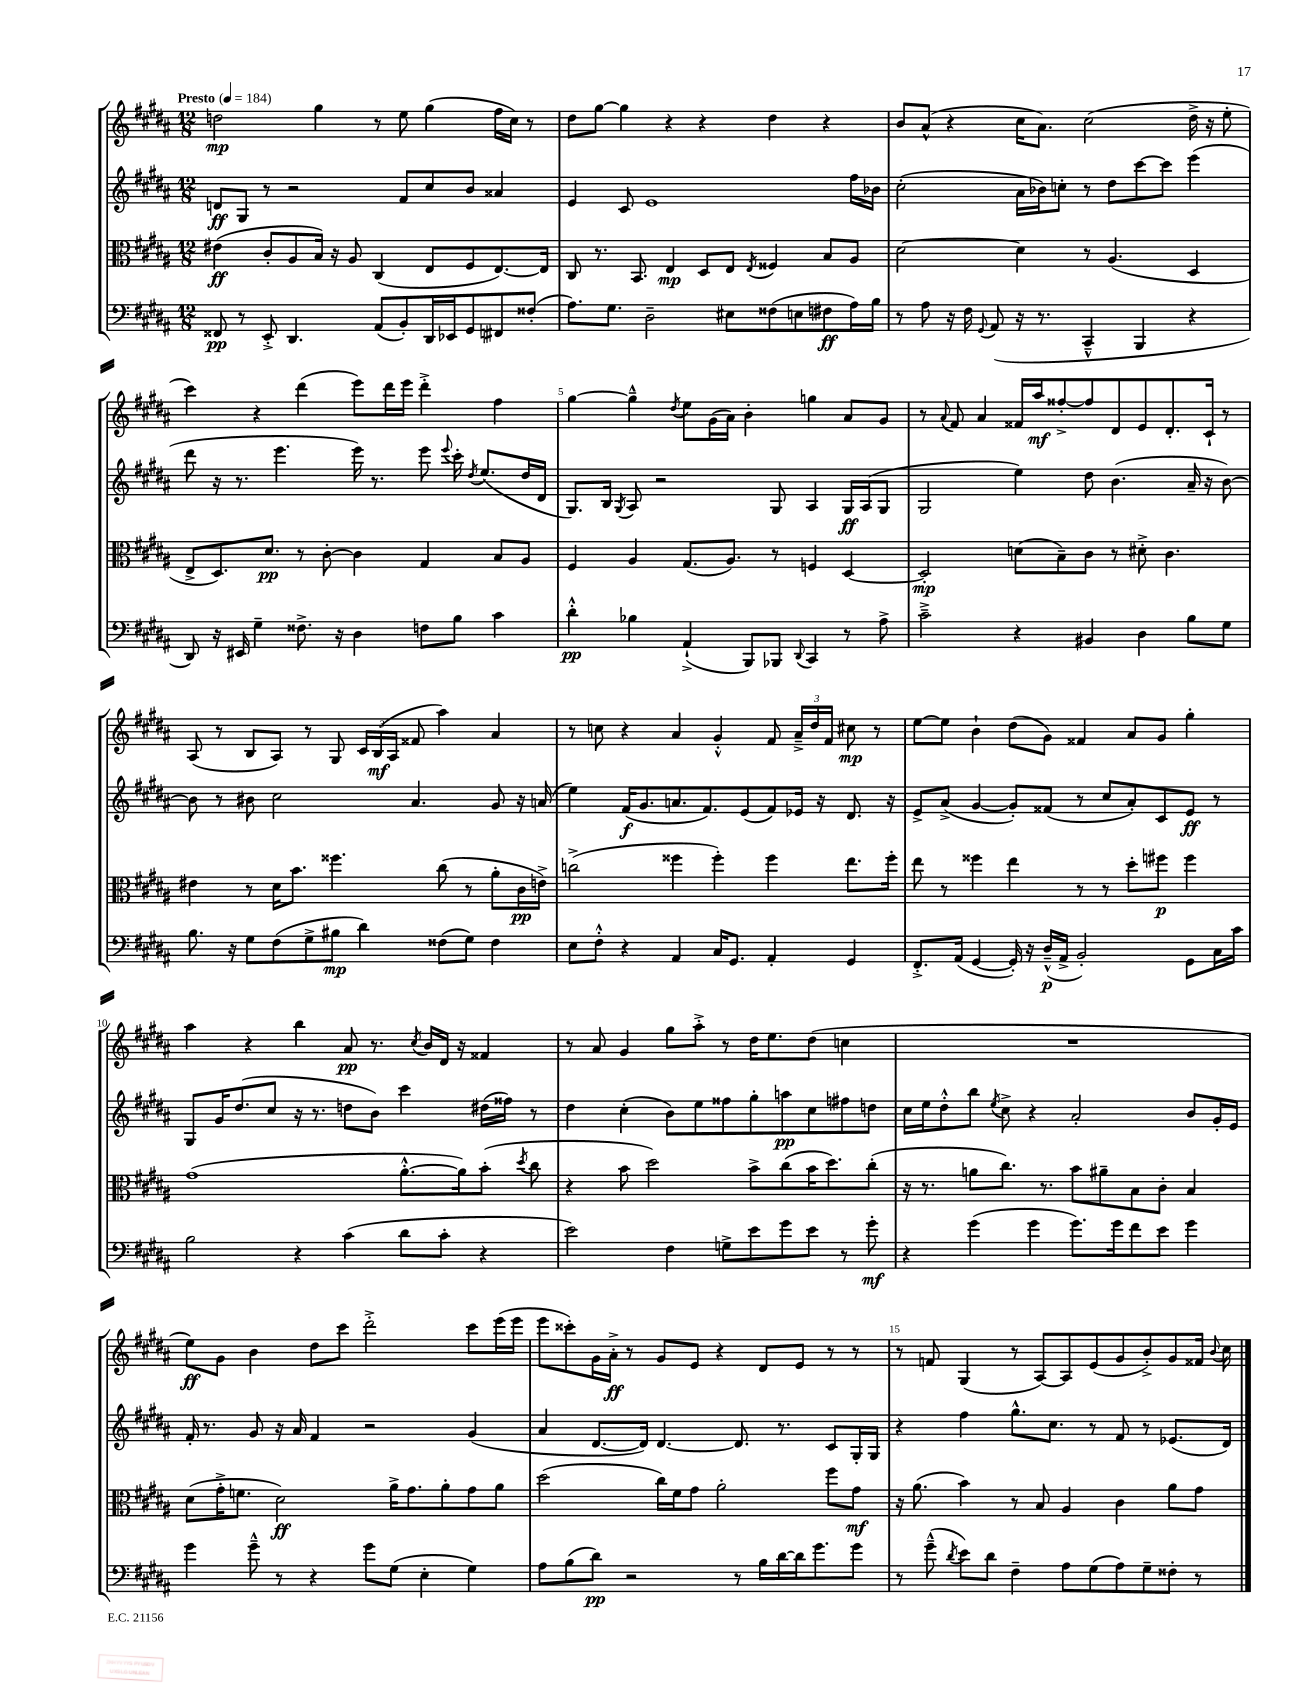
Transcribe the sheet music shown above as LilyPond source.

<<
\new StaffGroup <<
\new Staff = "s0" {
    \clef treble \key b \major \numericTimeSignature \time 12/8 \tempo "Presto" 4 = 184
    \autoBeamOff d''2\mp gis''4 r8 e''8 gis''4( fis''16[ cis''16]) r8 |
    dis''8[ gis''8]~ gis''4 r4 r4 dis''4 r4 |
    b'8[ ais'8]-^( r4 cis''16[ ais'8.]) cis''2( dis''16-> r16 e''8-. |
    cis'''4) r4 dis'''4( e'''8[) dis'''16 e'''16] dis'''4-.-> fis''4 |
    gis''4~ gis''4---^ \acciaccatura { dis''8 } e''8[ gis'16( ais'16]) b'4-. g''4 ais'8[ gis'8] |
    r8 \appoggiatura { ais'8 } fis'8 ais'4 fisis'16[ ais''16\mf fisis''8~-.-> fisis''8 dis'8 e'8 dis'8.-. cis'16]-! r8 |
    ais8( r8 b8[ ais8]) r8 gis8 \tuplet 3/2 { cis'16[ b16\mf( ais16] } fisis'8 ais''4) ais'4 |
    r8 c''8 r4 ais'4 gis'4-.-^ fis'8 \tuplet 3/2 { ais'16[---> dis''16 fis'16] } cis''8\mp r8 |
    e''8[~ e''8] b'4-! dis''8[( gis'8]) fisis'4 ais'8[ gis'8] gis''4-. |
    ais''4 r4 b''4 ais'8\pp r8. \acciaccatura { cis''8 } b'16[ dis'16] r16 fisis'4 |
    r8 ais'8 gis'4 gis''8[ ais''8]-.-> r8 dis''16[ e''8. dis''8]( c''4 |
    R1. |
    e''8[\ff) gis'8] b'4 dis''8[ cis'''8] dis'''2-.-> cis'''8[ e'''16( e'''16] |
    e'''8[ cisis'''8-.) gis'16 ais'16]-.->\ff r8 gis'8[ e'8] r4 dis'8[ e'8] r8 r8 |
    r8 f'8 gis4( r8 ais8[~) ais8 e'8( gis'8 b'8-.->) gis'8 fisis'16] \appoggiatura { b'8 } cis''16 \bar "|." |
}
\new Staff = "s1" {
    \clef treble \key b \major \numericTimeSignature \time 12/8
    \autoBeamOff d'8[\ff gis8] r8 r2 fis'8[ cis''8 b'8] aisis'4 |
    e'4 cis'8 e'1 fis''16[ bes'16] |
    cis''2-.( ais'16[ bes'16) c''8]-. r8 dis''8[ cis'''8~ cis'''8] e'''4( |
    dis'''8 r16 r8. e'''4. e'''16) r8. e'''8 \appoggiatura { e'''8 } cis'''16-. \acciaccatura { dis''8 } e''8.[( dis''16 dis'16] |
    gis8.[) b16] \acciaccatura { gis8 } ais8 r2 gis8 ais4 gis16[\ff ais16( gis8] |
    gis2 e''4) dis''8 b'4.( ais'16-- r16 b'8~) |
    b'8 r8 bis'8 cis''2 ais'4. gis'8 r16 a'16( |
    e''4) fis'16[\f( gis'8. a'8. fis'8.) e'8( fis'8) ees'16] r16 dis'8. r16 |
    e'8[-> ais'8]->( gis'4~ gis'8[-.) fisis'8]( r8 cis''8[ ais'8-.) cis'8 e'8]\ff r8 |
    gis8[ gis'16 dis''8.( cis''8] r16 r8. d''8[ b'8]) cis'''4 dis''16[( fisis''16]) r8 |
    dis''4 cis''4-.( b'8[) e''8 fisis''8 gis''8-. a''8\pp cis''8 fis''8 d''8] |
    cis''16[ e''16 dis''8-.-^ b''8] \acciaccatura { e''8 } cis''8-> r4 ais'2-. b'8[ gis'16-. e'16] |
    fis'16-. r8. gis'8 r16 ais'16 fis'4 r2 gis'4( |
    ais'4 dis'8.[~ dis'16]) dis'4.~ dis'8. r8. cis'8[ gis16-. gis16] |
    r4 fis''4 gis''8.[-^ cis''8.] r8 fis'8 r8 ees'8.[( dis'16]) \bar "|." |
}
\new Staff = "s2" {
    \clef alto \key b \major \numericTimeSignature \time 12/8
    \autoBeamOff eis'4\ff( cis'8[-. ais8 b16]) r16 ais8 cis4( e8[ fis8 e8.~) e16] |
    cis8 r8. b,8. e4\mp dis8[ e8] \acciaccatura { e8 } fisis4 b8[ ais8] |
    dis'2~ dis'4 r8 ais4.( dis4 |
    e8[-> dis8.) dis'8.]\pp r8 cis'8~-. cis'4 gis4 b8[ ais8] |
    fis4 ais4 gis8.[( ais8.]) r8 f4 dis4~ |
    dis2-.\mp d'8[( b8--) cis'8] r8 dis'8-.-> cis'4. |
    eis'4 r8 dis'16[ b'8.] fisis''4. cis''8( r8 ais'8[-. cis'16\pp e'16]->) |
    c''2->( fisis''4 fisis''4-.) fisis''4 e''8.[ fisis''16]-. |
    e''8 r8 fisis''4 e''4 r8 r8 dis''8[-. fis''8]\p fis''4 |
    gis'1( ais'8.[~-.-^ ais'16) b'8]-.( \acciaccatura { dis''8 } cis''8 |
    r4 b'8 dis''2) b'8[-> cis''8( b'16 dis''8.) cis''8]-.( |
    r16 r8. a'8[ cis''8.]) r8. b'8[ ais'8-- b8 cis'8]-. b4 |
    dis'8[( gis'16-.-> f'8.] dis'2\ff) ais'16[-> gis'8. ais'8-. gis'8 ais'8] |
    dis''2( cis''16[) fis'16 gis'8] ais'2-. fis''8[ gis'8]\mf |
    r16 ais'8.( b'4) r8 b8 ais4 cis'4 ais'8[ gis'8] \bar "|." |
}
\new Staff = "s3" {
    \clef bass \key b \major \numericTimeSignature \time 12/8
    \autoBeamOff fisis,8\pp r8 e,8-.-> dis,4. ais,8[( b,8-.) dis,16 ees,16 gis,8 fis,8 fisis8]-.( |
    ais8.[) gis8.] dis2-- eis8[ fisis8( e8 fis8\ff ais16) b16] |
    r8 ais8 r16 fis16 \appoggiatura { gis,8 } ais,8( r16 r8. cis,4---^ b,,4 r4 |
    dis,8) r16 eis,16 gis4-- fisis8.-> r16 dis4 f8[ b8] cis'4 |
    dis'4-.-^\pp bes4 ais,4-!->( b,,8[) bes,,8] \appoggiatura { dis,8 } cis,4 r8 ais8-> |
    cis'2---> r4 bis,4 dis4 b8[ gis8] |
    b8. r16 gis8[ fis8( gis8-> bis8]\mp dis'4) fisis8[( gis8]) fisis4 |
    e8[ fis8]-.-^ r4 ais,4 cis16[ gis,8.] ais,4-. gis,4 |
    fis,8.[-.-> ais,16]( gis,4~ gis,16-.) r16 dis16[---^\p( ais,16]-> b,2-.) gis,8[ cis16 cis'16] |
    b2 r4 cis'4( dis'8[ cis'8]-. r4 |
    e'2) fis4 g8[-> e'8 gis'8 e'8] r8 gis'8-.\mf |
    r4 gis'4( gis'4 gis'8.[) gis'16 fis'8 e'8] gis'4 |
    gis'4 gis'8---^ r8 r4 gis'8[ gis8]( e4-. gis4) |
    ais8[ b8( dis'8]\pp) r2 r8 b16[ dis'16~ dis'16 gis'8. gis'8] |
    r8 gis'8---^( \acciaccatura { dis'8 } e'8[) dis'8] fis4-- ais8[ gis8( ais8) gis8-- fisis8]-. r8 \bar "|." |
}
>>
>>
\layout { \context { \Score \override BarNumber.break-visibility = ##(#f #t #t) barNumberVisibility = #(every-nth-bar-number-visible 5) } }
